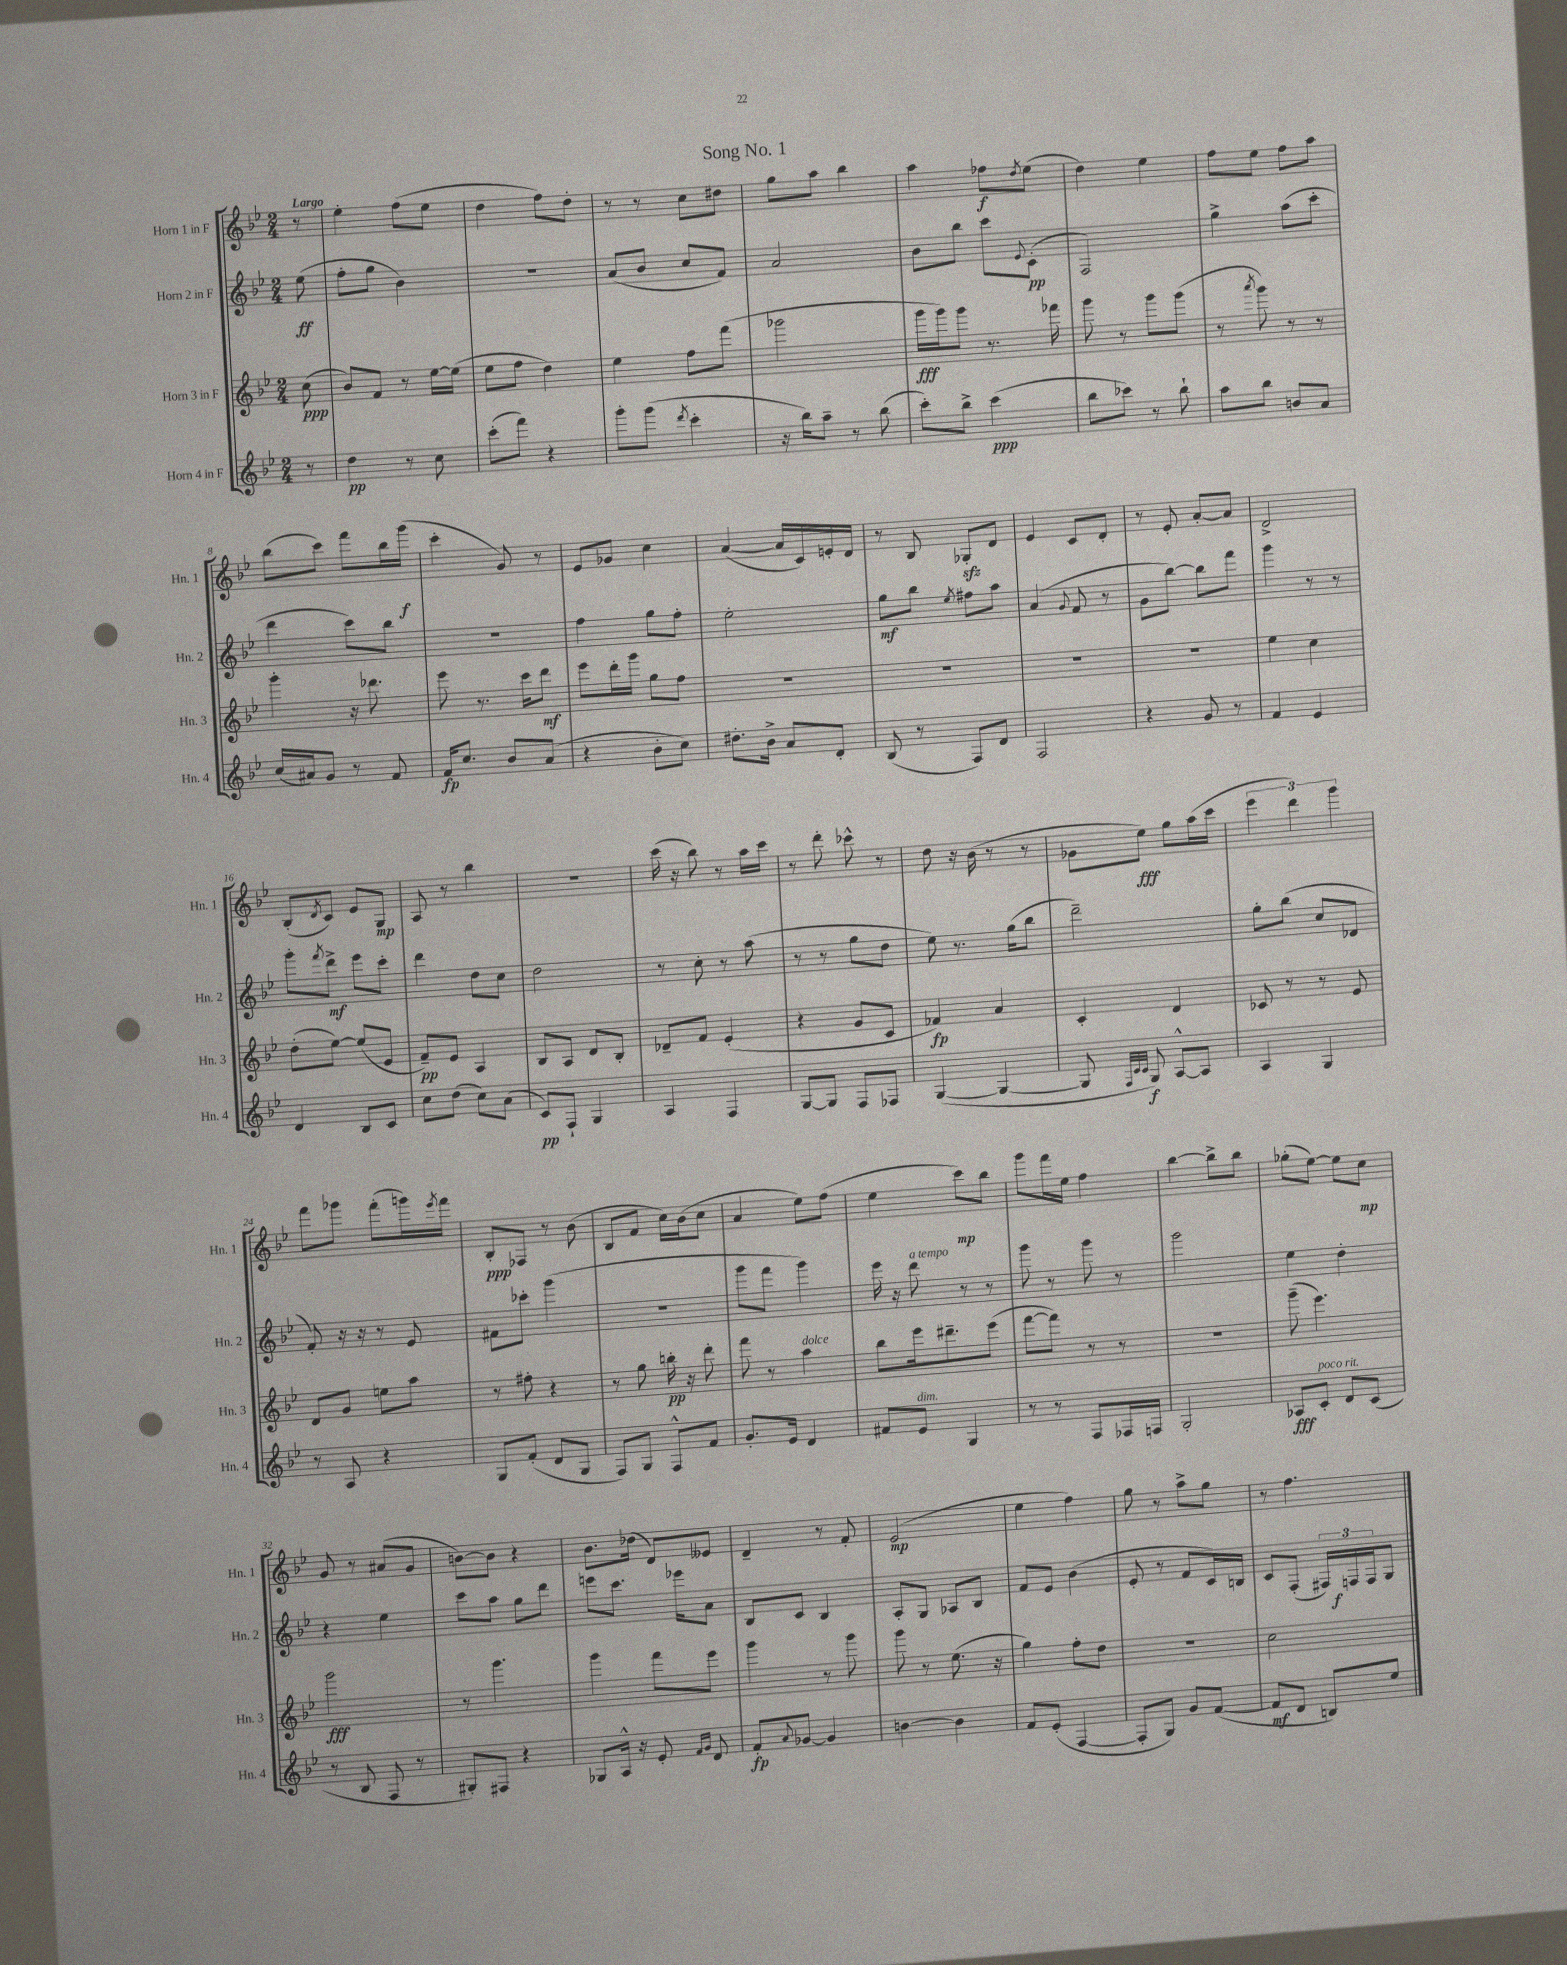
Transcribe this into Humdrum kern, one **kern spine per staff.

**kern	**dynam	**kern	**dynam	**kern	**dynam	**kern	**dynam
*part4	*part4	*part3	*part3	*part2	*part2	*part1	*part1
*staff4	*staff4	*staff3	*staff3	*staff2	*staff2	*staff1	*staff1
*I"Horn 4 in F	*	*I"Horn 3 in F	*	*I"Horn 2 in F	*	*I"Horn 1 in F	*
*I'Hn. 4	*	*I'Hn. 3	*	*I'Hn. 2	*	*I'Hn. 1	*
*clefG2	*	*clefG2	*	*clefG2	*	*clefG2	*
*k[b-e-]	*	*k[b-e-]	*	*k[b-e-]	*	*k[b-e-]	*
*M2/4	*	*M2/4	*	*M2/4	*	*M2/4	*
=	=	=	=	=	=	=	=
!	!	!	!	!	!	!LO:TX:a:B:t=Largo	!
8r	.	(8cc\	ppp	(8ee-\	ff	8r	.
=1	=1	=1	=1	=1	=1	=1	=1
4dd\	pp	8b-/L)	.	8ff'\L	.	4ee-'\	.
.	.	8f/J	.	8gg\J	.	.	.
8r	.	8r	.	4b-\)	.	(8ff\L	.
8cc\	.	[16ee-\LL	.	.	.	8ee-\J	.
.	.	(16ee-\JJ]	.	.	.	.	.
=2	=2	=2	=2	=2	=2	=2	=2
(8ccc'\L	.	8ee-\L	.	2r	.	4dd\	.
8fff\J)	.	8ff\J	.	.	.	.	.
4r	.	4dd\)	.	.	.	8ff\L)	.
.	.	.	.	.	.	8dd'\J	.
=3	=3	=3	=3	=3	=3	=3	=3
8ggg'\L	.	4ee-\	.	(8a/L	.	8r	.
(8ggg\J	.	.	.	8b-/J	.	8r	.
8qddd/	.	.	.	.	.	.	.
4ccc'\	.	8ff\L	.	8cc/L	.	8cc\L	.
.	.	(8fff\J	.	8f/J)	.	8dd#X\J	.
=4	=4	=4	=4	=4	=4	=4	=4
16r	.	2ggg-X\	.	2a/	.	8gg\L	.
16bb-\KL)	.	.	.	.	.	.	.
8aa~\J	.	.	.	.	.	8aa\J	.
8r	.	.	.	.	.	4bb-\	.
(8bb-\	.	.	.	.	.	.	.
=5	=5	=5	=5	=5	=5	=5	=5
8ccc'\L)	.	16ggg\LL	fff	8b-\L	.	4aa\	.
.	.	16ggg\J)	.	.	.	.	.
8bb-^\J	.	8ggg\J	.	8bb-\J	.	.	.
(4ccc\	ppp	8.r	.	8ccc\L	.	8ff-X\L	f
.	.	.	.	8qqe-/	.	8qdd/	.
.	.	.	.	(8c'\J	pp	(8ee-\J	.
.	.	16fff-X\	.	.	.	.	.
=6	=6	=6	=6	=6	=6	=6	=6
8bb-\L	.	8ggg\	.	2F/)	.	4dd\)	.
8ccc-X\J)	.	8r	.	.	.	.	.
8r	.	8ggg\L	.	.	.	4ee-\	.
8bb-`\	.	(8ggg\J	.	.	.	.	.
=7	=7	=7	=7	=7	=7	=7	=7
8aa\L	.	8r	.	4gg^\	.	8ff\L	.
.	.	8qaaa/	.	.	.	.	.
8bb-\J	.	8ggg\)	.	.	.	8ee-\J	.
8bn/L	.	8r	.	(8aa\L	.	8ff\L	.
8a/J	.	8r	.	8ccc'\J	.	8aa\J	.
!!LO:LB:g=z
=8	=8	=8	=8	=8	=8	=8	=8
(16cc/LL	.	4ggg'\	.	4ddd\	.	(8bb-\L	.
16a#X/J)	.	.	.	.	.	.	.
8g/J	.	.	.	.	.	8ccc\J)	.
8r	.	16r	.	8ccc\L)	.	8fff\L	.
.	.	8.ddd-X\	.	.	.	.	.
8f/	.	.	.	8bb-\J	.	16bb-\L	.
.	.	.	.	.	.	(16ggg\JJ	f
=9	=9	=9	=9	=9	=9	=9	=9
16f/KL	fp	8eee-\	.	2r	.	4ccc'\	.
8.cc/J	.	.	.	.	.	.	.
.	.	8.r	.	.	.	.	.
8b-/L	.	.	.	.	.	8g/)	.
.	.	16ccc\KL	.	.	.	.	.
(8a/J	.	8ddd\J	mf	.	.	8r	.
=10	=10	=10	=10	=10	=10	=10	=10
4r	.	8eee-\L	.	4ff\	.	8e-/L	.
.	.	16ddd'\L	.	.	.	8g-X/J	.
.	.	16ggg\JJ	.	.	.	.	.
8b-'\L	.	8gg\L	.	8gg\L	.	4cc\	.
8cc\J)	.	8ff\J	.	8ff'\J	.	.	.
=11	=11	=11	=11	=11	=11	=11	=11
8.dd#X'\L	.	2r	.	2ee-'\	.	([4a/	.
16b-^\Jk	.	.	.	.	.	.	.
8a/L	.	.	.	.	.	16a/LL]	.
.	.	.	.	.	.	16c/)	.
8d'/J	.	.	.	.	.	16en'/	.
.	.	.	.	.	.	16d/JJ	.
=12	=12	=12	=12	=12	=12	=12	=12
(8B-/	.	2r	.	8gg\L	mf	8r	.
8r	.	.	.	8bb-\J	.	8B-/	.
.	.	.	.	8qee-/	.	.	.
8F/L)	.	.	.	8ff#X\L	.	8G-Xzz'/L	.
8d/J	.	.	.	8aa\J	.	8d/J	.
=13	=13	=13	=13	=13	=13	=13	=13
2F/	.	2r	.	(4a/	.	4e-/	.
.	.	.	.	8qqg/	.	.	.
.	.	.	.	8f/	.	8c/L	.
.	.	.	.	8r	.	8d'/J	.
=14	=14	=14	=14	=14	=14	=14	=14
4r	.	2r	.	8g\L	.	8r	.
.	.	.	.	[8bb-\J)	.	8e-'/	.
8g/	.	.	.	8bb-\L]	.	[8a'/L	.
8r	.	.	.	8fff\J	.	8a/J]	.
=15	=15	=15	=15	=15	=15	=15	=15
4f/	.	4ee-\	.	4ggg\	.	2d^/	.
4e-/	.	4cc\	.	8r	.	.	.
.	.	.	.	8r	.	.	.
!!LO:LB:g=z
=16	=16	=16	=16	=16	=16	=16	=16
4d/	.	(8dd'\L	.	8ggg'\L	.	(8B-'/L	.
.	.	.	.	8qfff/	.	8qd/	.
.	.	[8ee-\J)	.	8ddd^\J	mf	8c/J)	.
8B-/L	.	(8ee-/L]	.	8eee-\L	.	8e-/L	.
8c/J	.	8e-/J	.	8ccc'\J	.	8G/J	mp
=17	=17	=17	=17	=17	=17	=17	=17
8cc\L	.	8f~/L)	pp	4ddd\	.	8A/	.
(8dd\J	.	8e-/J	.	.	.	8r	.
8cc\L)	.	4A/	.	8dd\L	.	4bb-\	.
(8a\J	.	.	.	8cc\J	.	.	.
=18	=18	=18	=18	=18	=18	=18	=18
8c/L)	pp	8B-/L	.	2dd\	.	2r	.
8F`/J	.	8A/J	.	.	.	.	.
4G/	.	8d/L	.	.	.	.	.
.	.	8B-'/J	.	.	.	.	.
=19	=19	=19	=19	=19	=19	=19	=19
4A/	.	8d-X~/L	.	8r	.	(16ccc\	.
.	.	.	.	.	.	16r	.
.	.	8f/J	.	8cc'\	.	8bb-\)	.
4F/	.	(4e-'/	.	8r	.	8r	.
.	.	.	.	(8aa\	.	16aa\LL	.
.	.	.	.	.	.	16ccc\JJ	.
=20	=20	=20	=20	=20	=20	=20	=20
[8G/L	.	4r	.	8r	.	8r	.
8G/J]	.	.	.	8r	.	8ddd'\	.
8F/L	.	8g/L	.	8gg\L	.	8ccc-X^^\	.
8F-X/J	.	8c/J	.	8dd\J	.	8r	.
=21	=21	=21	=21	=21	=21	=21	=21
([4G/	.	4f-X/)	fp	8ee-\)	.	8dd\	.
.	.	.	.	8.r	.	16r	.
.	.	.	.	.	.	(16b-\	.
4G/_	.	4a/	.	.	.	8r	.
.	.	.	.	(16gg\KL	.	.	.
.	.	.	.	8bb-\J	.	8r	.
=22	=22	=22	=22	=22	=22	=22	=22
8G/]	.	4c'/	.	2ddd~\)	.	8g-X\L	.
32qqF/LLL	.	.	.	.	.	.	.
32qqc/	.	.	.	.	.	.	.
32qqc/JJJ	.	.	.	.	.	.	.
8G/)	f	.	.	.	.	8ee-\J)	fff
[8A^^/L	.	4d/	.	.	.	8gg\L	.
8A/J]	.	.	.	.	.	(16aa\L	.
.	.	.	.	.	.	16ccc\JJ	.
=23	=23	=23	=23	=23	=23	=23	=23
4A/	.	8c-X/	.	8gg'\L	.	6eee-\	.
.	.	8r	.	(8bb-\J	.	.	.
.	.	.	.	.	.	6ddd\)	.
4G/	.	8r	.	8cc/L	.	.	.
.	.	.	.	.	.	6ggg\	.
.	.	8e-/	.	8d-X/J	.	.	.
!!LO:LB:g=z
=24	=24	=24	=24	=24	=24	=24	=24
8r	.	8d/L	.	8f'/)	.	8fff\L	.
8A/	.	8g/J	.	16r	.	8ggg-X\J	.
.	.	.	.	16r	.	.	.
4r	.	8een\L	.	8r	.	(8fff'\L	.
.	.	8aa\J	.	8e-/	.	16gggn\L)	.
.	.	.	.	.	.	8qeee-/	.
.	.	.	.	.	.	16fff\JJ	.
=25	=25	=25	=25	=25	=25	=25	=25
8G/L	.	8r	.	8f#X\L	.	8B-'/L	ppp
(8f'/J	.	8ff#X'\	.	8ccc-X'\J	.	8F-X/J	.
8d/L	.	4r	.	(4ggg\	.	8r	.
8G/J	.	.	.	.	.	(8b-\	.
=26	=26	=26	=26	=26	=26	=26	=26
8F/L)	.	8r	.	2r	.	8B-/L	.
8G/J	.	8gg\	.	.	.	8f/J	.
8F^^/L	.	16bbn'\	pp	.	.	16cc\LL)	.
.	.	16r	.	.	.	(16b-\J	.
8f/J	.	8ddd'\	.	.	.	8cc\J	.
=27	=27	=27	=27	=27	=27	=27	=27
8.g'/L	.	8fff\	.	8ggg\L	.	4a/	.
.	.	8r	.	8fff\J	.	.	.
16e-/Jk	.	.	.	.	.	.	.
!	!	!LO:TX:a:i:t=dolce	!	!	!	!	!
4d/	.	4aa\	.	4ggg\)	.	8ee-\L)	.
.	.	.	.	.	.	(8ff\J	.
=28	=28	=28	=28	=28	=28	=28	=28
8f#X/L	.	8bb-\L	.	16eee-\	.	4ee-\	.
.	.	.	.	16r	.	.	.
!	!	!	!	!LO:TX:a:i:t=a tempo	!	!	!
!LO:TX:a:i:t=dim.	!	!	!	!	!	!	!
8e-/J	.	16eee-\k	.	8ddd\	.	.	.
.	.	8.ddd#X~\	.	.	.	.	.
4G/	.	.	.	8r	.	8ccc\L)	mp
.	.	(8eee-\J	.	8r	.	8bb-\J	.
=29	=29	=29	=29	=29	=29	=29	=29
8r	.	[8fff\L	.	8ggg\	.	8ggg\L	.
8r	.	8fff\J])	.	8r	.	16fff\L	.
.	.	.	.	.	.	16ee-\JJ	.
8F/L	.	8r	.	8ggg\	.	4ff\	.
16F-X/L	.	8r	.	8r	.	.	.
16Fn/JJ	.	.	.	.	.	.	.
=30	=30	=30	=30	=30	=30	=30	=30
2G'/	.	2r	.	2ggg\	.	[4bb-\	.
.	.	.	.	.	.	8bb-^\L]	.
.	.	.	.	.	.	8bb-\J	.
=31	=31	=31	=31	=31	=31	=31	=31
8A-X/L	fff	(8ggg~\	.	4ee-\	.	(8gg-X'\L	.
!LO:TX:a:i:t=poco rit.	!	!	!	!	!	!	!
8c'/J	.	4.eee-\)	.	.	.	[8ee-\J)	.
8d/L	.	.	.	4dd'\	.	8ee-\L]	.
(8c/J	.	.	.	.	.	8cc\J	mp
!!LO:LB:g=z
=32	=32	=32	=32	=32	=32	=32	=32
8r	.	2ggg\	fff	4r	.	8g/	.
8B-/	.	.	.	.	.	8r	.
8F/	.	.	.	4ee-\	.	(8a#X/L	.
8r	.	.	.	.	.	8g/J	.
=33	=33	=33	=33	=33	=33	=33	=33
8G#X'/L)	.	8r	.	8ccc\L	.	[8bn\L)	.
8F#X/J	.	4.ggg\	.	8aa\J	.	8b\J]	.
4r	.	.	.	8gg\L	.	4r	.
.	.	.	.	8ddd\J	.	.	.
=34	=34	=34	=34	=34	=34	=34	=34
8G-X/L	.	4ggg\	.	8eeen\L	.	8.b-\L	.
16A^^/Jk	.	.	.	8.ccc\J	.	.	.
16r	.	.	.	.	.	(16dd-X\Jk	.
8e-'/	.	8fff\L	.	.	.	8d/L)	.
.	.	.	.	16eee-X\KL	.	.	.
16qqf/LL	.	.	.	.	.	.	.
16qqg/JJ	.	.	.	.	.	.	.
8d/	.	8eee-\J	.	8a\J	.	8e--X/J	.
=35	=35	=35	=35	=35	=35	=35	=35
8f'/L	fp	4ggg\	.	8B-/L	.	4d~/	.
8qqa/	.	.	.	.	.	.	.
[8g-X/J	.	.	.	8c/J	.	.	.
4g-/]	.	8r	.	4B-/	.	8r	.
.	.	8ggg\	.	.	.	8f'/	.
=36	=36	=36	=36	=36	=36	=36	=36
[4bn\	.	8ggg\	.	8A'/L	.	(2e-/	mp
.	.	8r	.	8G/J	.	.	.
4b\]	.	(8.ee-\	.	8A-X/L	.	.	.
.	.	.	.	8B-/J	.	.	.
.	.	16r	.	.	.	.	.
=37	=37	=37	=37	=37	=37	=37	=37
8f/L	.	4gg\)	.	8f/L	.	4ee-\	.
(8e-'/J	.	.	.	8e-/J	.	.	.
[4F/	.	8ff'\L	.	(4b-\	.	4ff\)	.
.	.	8dd\J	.	.	.	.	.
=38	=38	=38	=38	=38	=38	=38	=38
8F'/L]	.	2r	.	8e-'/	.	8gg\	.
8G/J)	.	.	.	8r	.	8r	.
8g/L	.	.	.	8f/L	.	8aa^\L	.
([8f/J	.	.	.	16c/L)	.	8gg\J	.
.	.	.	.	16Bn/JJ	.	.	.
=39	=39	=39	=39	=39	=39	=39	=39
8f/L]	mf	2cc\	.	8c/L	.	8r	.
8d/J	.	.	.	(8F'/J	.	4.ff\	.
8Bn/L)	.	.	.	24F#X/LL)	.	.	.
.	.	.	.	24Fn/	f	.	.
.	.	.	.	24F/J	.	.	.
8ee-/J	.	.	.	8G/J	.	.	.
==	==	==	==	==	==	==	==
*-	*-	*-	*-	*-	*-	*-	*-
